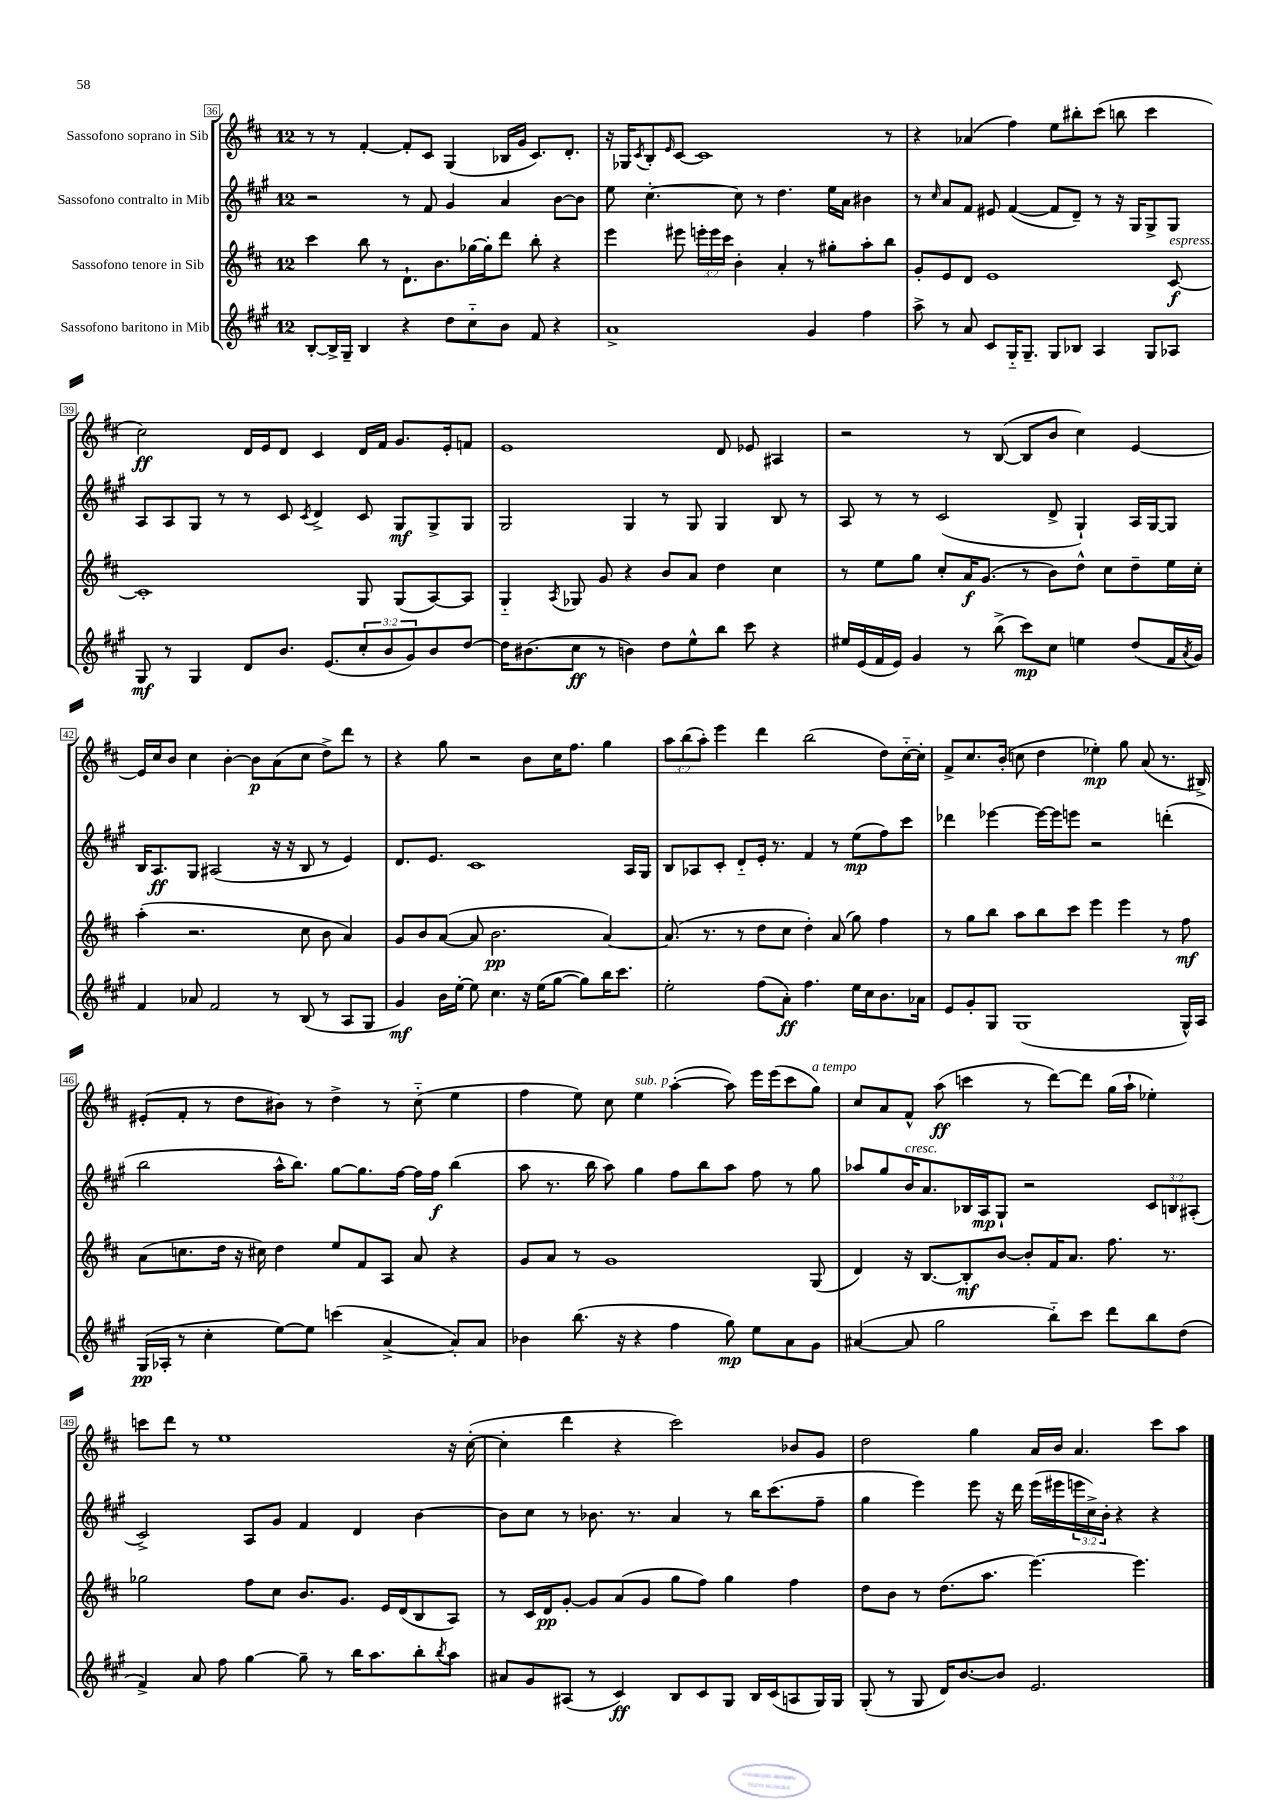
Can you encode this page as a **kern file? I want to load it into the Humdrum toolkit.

**kern	**dynam	**kern	**dynam	**kern	**dynam	**kern	**dynam
*part4	*part4	*part3	*part3	*part2	*part2	*part1	*part1
*staff4	*staff4	*staff3	*staff3	*staff2	*staff2	*staff1	*staff1
*I"Sassofono baritono in Mib	*	*I"Sassofono tenore in Sib	*	*I"Sassofono contralto in Mib	*	*I"Sassofono soprano in Sib	*
*clefG2	*	*clefG2	*	*clefG2	*	*clefG2	*
*k[f#c#g#]	*	*k[f#c#]	*	*k[f#c#g#]	*	*k[f#c#]	*
*M12/8	*	*M12/8	*	*M12/8	*	*M12/8	*
=36	=36	=36	=36	=36	=36	=36	=36
[8B'/L	.	4ccc#\	.	2r	.	8r	.
16B^/L]	.	.	.	.	.	8r	.
16G#~/JJ	.	.	.	.	.	.	.
4B/	.	8bb\	.	.	.	[4f#'/	.
.	.	8r	.	.	.	.	.
4r	.	8.d`\L	.	8r	.	8f#'/L]	.
.	.	.	.	8f#/	.	8c#/J	.
.	.	8.b\	.	.	.	.	.
8dd\L	.	.	.	4g#/	.	(4G/	.
8cc#\	.	[16gg-X\L	.	.	.	.	.
.	.	16gg-'\J]	.	.	.	.	.
8b\J	.	8ddd\J	.	4a/	.	16B-X/LL	.
.	.	.	.	.	.	16g/JJ	.
8f#/	.	8bb'\	.	.	.	8.c#/L)	.
4r	.	4r	.	[8b\L	.	.	.
.	.	.	.	.	.	8.d'/J	.
.	.	.	.	8b\J]	.	.	.
=37	=37	=37	=37	=37	=37	=37	=37
1a^	.	4eee\	.	8ee\	.	16r	.
.	.	.	.	.	.	16G-X/KL	.
.	.	.	.	.	.	8qc#/	.
.	.	.	.	[4.cc#'\	.	8B'/	.
.	.	.	.	.	.	16qqe/	.
.	.	8eee#X\	.	.	.	[8c#/J	.
.	.	24eeen'\LL	.	.	.	1c#]	.
.	.	24eee\	.	.	.	.	.
.	.	24ccc#\JJ	.	.	.	.	.
.	.	4b'\	.	8cc#\]	.	.	.
.	.	.	.	8r	.	.	.
.	.	4a'/	.	4.dd\	.	.	.
4g#/	.	8r	.	.	.	.	.
.	.	8gg#X'\L	.	16ee\LL	.	.	.
.	.	.	.	16a\JJ	.	.	.
4ff#\	.	8aa'\	.	4b#X\	.	.	.
.	.	8bb\J	.	.	.	8r	.
=38	=38	=38	=38	=38	=38	=38	=38
8aa^\	.	8g'/L	.	8r	.	4r	.
.	.	.	.	16qqcc#/	.	.	.
8r	.	8e/	.	8a/L	.	.	.
8a/	.	8d/J	.	8f#/J	.	(4a-X/	.
8c#/L	.	1e	.	8e#X/	.	.	.
16G#/K	.	.	.	([4f#/	.	4ff#\)	.
8.G#~/J	.	.	.	.	.	.	.
8G#/L	.	.	.	8f#/L]	.	8ee\L	.
8B-X/J	.	.	.	8d~/J)	.	8bb#X'\	.
4A/	.	.	.	8r	.	(8ccc#\J	.
.	.	.	.	16r	.	8bbn\	.
.	.	.	.	16G#/KL	.	.	.
8G#/L	.	.	.	8G#^/	.	4ccc#\	.
!	!	!LO:TX:a:i:t=espress.	!	!	!	!	!
8A-X/J	.	[8c#/	f	8G#/J	.	.	.
!!LO:LB:g=z
=39	=39	=39	=39	=39	=39	=39	=39
8G#/	mf	1c#']	.	8A/L	.	2cc#\)	ff
8r	.	.	.	8A/	.	.	.
4G#/	.	.	.	8G#/J	.	.	.
.	.	.	.	8r	.	.	.
8d/L	.	.	.	8r	.	16d/LL	.
.	.	.	.	.	.	16e/J	.
8.b/J	.	.	.	8c#/	.	8d/J	.
.	.	.	.	8qc#/	.	.	.
.	.	.	.	4d^/	.	4c#/	.
(8.e/L	.	.	.	.	.	.	.
12cc#'/	.	8G/	.	8c#/	.	16d/LL	.
.	.	.	.	.	.	16f#/JJ	.
12b/	.	.	.	.	.	.	.
.	.	(8G/L	.	8G#/L	mf	8.g/L	.
12g#/)	.	.	.	.	.	.	.
8b/	.	[8A/)	.	8G#^/	.	.	.
.	.	.	.	.	.	16e'/k	.
[8dd/J	.	8A/J]	.	8G#/J	.	8fn/J	.
=40	=40	=40	=40	=40	=40	=40	=40
16dd\KL]	.	4G/	.	2G#/	.	1e	.
(8.b#X\	.	.	.	.	.	.	.
.	.	8qA/	.	.	.	.	.
8cc#\J	ff	8G-X/	.	.	.	.	.
8r	.	8g/	.	.	.	.	.
4bn\)	.	4r	.	4G#/	.	.	.
8dd\L	.	8b/L	.	8r	.	.	.
8ee^^\	.	8a/J	.	8G#/	.	.	.
8bb\J	.	4dd\	.	4G#/	.	8d/	.
8ccc#\	.	.	.	.	.	8e-X/	.
4r	.	4cc#\	.	8B/	.	4A#X/	.
.	.	.	.	8r	.	.	.
=41	=41	=41	=41	=41	=41	=41	=41
16ee#X/LL	.	8r	.	8A/	.	2r	.
(16e/	.	.	.	.	.	.	.
16f#/	.	8ee\L	.	8r	.	.	.
16e/JJ)	.	.	.	.	.	.	.
4g#/	.	8gg\J	.	8r	.	.	.
.	.	8cc#'/L	.	(2c#/	.	.	.
8r	.	16a/K	f	.	.	8r	.
.	.	(8.g/J	.	.	.	.	.
(8bb^\	.	.	.	.	.	([8B/	.
8ccc#\L)	mp	8r	.	.	.	8B/L]	.
8cc#\J	.	8b\L)	.	8d^/	.	8b/J	.
4een\	.	8dd^^\J	.	4G#`/)	.	4cc#\)	.
.	.	8cc#\L	.	.	.	.	.
(8dd/L	.	8dd~\	.	16A/LL	.	[4e/	.
.	.	.	.	[16G#/J	.	.	.
16f#/L	.	16ee\L	.	8G#/J]	.	.	.
8qa/	.	.	.	.	.	.	.
16g#/JJ)	.	16cc#'\JJ	.	.	.	.	.
!!LO:LB:g=z
=42	=42	=42	=42	=42	=42	=42	=42
4f#/	.	(4aa'\	.	16B/KL	.	16e/LL]	.
.	.	.	.	8.A/	ff	16cc#/J	.
.	.	.	.	.	.	8b/J	.
8a-X/	.	2.r	.	8G#/J	.	4cc#\	.
2f#/	.	.	.	(2A#X/	.	.	.
.	.	.	.	.	.	[4b'\	.
.	.	.	.	.	.	8b\L]	p
8r	.	.	.	16r	.	(8a\	.
.	.	.	.	16r	.	.	.
(8B/	.	8cc#\	.	8B/	.	8cc#\J	.
8r	.	8b\	.	8r	.	8dd^\L)	.
8A/L	.	4a/)	.	4e/)	.	8ddd\J	.
8G#/J	.	.	.	.	.	8r	.
=43	=43	=43	=43	=43	=43	=43	=43
4g#/)	mf	8g/L	.	8.d/L	.	4r	.
.	.	8b/	.	.	.	.	.
.	.	.	.	8.e/J	.	.	.
16b\LL	.	([8a/J	.	.	.	8gg\	.
[16ee'\JJ	.	.	.	.	.	.	.
8ee\]	.	8a/]	.	1c#	.	2r	.
4.cc#\	.	2.b\	pp	.	.	.	.
16r	.	.	.	.	.	8b\L	.
(16ee\KL	.	.	.	.	.	.	.
[8gg#\J	.	.	.	.	.	16cc#\K	.
.	.	.	.	.	.	8.ff#\J	.
8gg#\L])	.	.	.	.	.	.	.
16bb\K	.	[4a/)	.	.	.	4gg\	.
8.ccc#\J	.	.	.	.	.	.	.
.	.	.	.	16A/LL	.	.	.
.	.	.	.	16G#/JJ	.	.	.
=44	=44	=44	=44	=44	=44	=44	=44
2ee'\	.	(8.a/]	.	8B/L	.	12aa\L	.
.	.	.	.	.	.	(12bb\	.
.	.	.	.	8A-X/	.	.	.
.	.	.	.	.	.	12aa'\J)	.
.	.	8.r	.	.	.	.	.
.	.	.	.	8c#'/J	.	4eee\	.
.	.	8r	.	8d/L	.	.	.
(8ff#\L	.	8dd\L	.	16e'/Jk	.	4ddd\	.
.	.	.	.	8.r	.	.	.
8a'\J)	ff	8cc#\J	.	.	.	.	.
4.ff#\	.	4dd'\)	.	4f#/	.	(2bb\	.
.	.	(8a/	.	8r	.	.	.
16ee\LL	.	8gg\)	.	(8ee\L	mp	.	.
16cc#\J	.	.	.	.	.	.	.
8.b\	.	4ff#\	.	8ff#\)	.	8dd\L)	.
.	.	.	.	8ccc#\J	.	[16cc#\L	.
16a-X\Jk	.	.	.	.	.	16cc#'\JJ]	.
=45	=45	=45	=45	=45	=45	=45	=45
8e/L	.	8r	.	4ddd-X\	.	8f#^/L	.
8g#'/	.	8gg\L	.	.	.	8.cc#/	.
8G#/J	.	8bb\J	.	[4eee-X\	.	.	.
.	.	.	.	.	.	(16b'/Jk	.
(1G#	.	8aa\L	.	.	.	8ccn\	.
.	.	8bb\	.	16eee-\LL_	.	4dd\	.
.	.	.	.	16eee-\J]	.	.	.
.	.	8ccc#\J	.	8eeen\J	.	.	.
.	.	4eee\	.	2r	.	4ee-X'\)	mp
.	.	4eee\	.	.	.	8gg\	.
.	.	.	.	.	.	(8a/	.
.	.	8r	.	(4dddn'\	.	8.r	.
16G#^^/LL)	.	8ff#\	mf	.	.	.	.
16A/JJ	.	.	.	.	.	16B#X^/)	.
!!LO:LB:g=z
=46	=46	=46	=46	=46	=46	=46	=46
(16G#/LL	pp	(8a\L	.	2bb\	.	(8e#X'/L	.
16A-X'/JJ	.	.	.	.	.	.	.
8r	.	8.ccn\	.	.	.	8f#'/J	.
4cc#'\	.	.	.	.	.	8r	.
.	.	16dd\Jk	.	.	.	.	.
.	.	16r	.	.	.	8dd\L	.
.	.	16cc#X\)	.	.	.	.	.
[8ee\L)	.	4dd\	.	16aa^^\KL	.	8b#X\J)	.
.	.	.	.	8.bb\J)	.	.	.
8ee\J]	.	.	.	.	.	8r	.
(4cccn\	.	8ee/L	.	[8gg#\L	.	4dd^\	.
.	.	8f#/	.	8.gg#\]	.	.	.
[4a^/	.	8A/J	.	.	.	8r	.
.	.	.	.	[16ff#\Jk	.	.	.
.	.	8a/	.	16ff#\LL]	.	(8cc#\	.
.	.	.	.	16ff#\JJ	f	.	.
8a'/L])	.	4r	.	(4bb\	.	4ee\	.
8a/J	.	.	.	.	.	.	.
=47	=47	=47	=47	=47	=47	=47	=47
4b-X\	.	8g/L	.	8aa\	.	4ff#\	.
.	.	8a/J	.	8.r	.	.	.
(8.bb\	.	8r	.	.	.	8ee\)	.
.	.	.	.	16bb\	.	.	.
.	.	1g	.	8aa\)	.	8cc#\	.
16r	.	.	.	.	.	.	.
!	!	!	!	!	!	!LO:TX:a:i:t=sub. p	!
4r	.	.	.	4gg#\	.	4ee\	.
4ff#\	.	.	.	8ff#\L	.	([4aa'\	.
.	.	.	.	8bb\	.	.	.
8gg#\)	mp	.	.	8aa\J	.	8aa\])	.
8ee\L	.	.	.	8ff#\	.	16eee\LL	.
.	.	.	.	.	.	(16eee\J	.
8a\	.	.	.	8r	.	8ccc#\	.
!	!	!	!	!	!	!LO:TX:a:i:t=a tempo	!
8g#\J	.	(8G/	.	8gg#\	.	8gg\J)	.
=48	=48	=48	=48	=48	=48	=48	=48
([4a#X/	.	4d/)	.	8aa-X/L	.	8cc#/L	.
.	.	.	.	8gg#/	.	8a/	.
!	!	!	!	!LO:TX:a:i:t=cresc.	!	!	!
8a#/]	.	16r	.	16b/K	.	8f#^^/J	.
.	.	[8.B/L	.	8.a/	.	.	.
2gg#\	.	.	.	.	.	(8aa\	ff
.	.	8B'/]	mf	16B-X/L	.	4cccn\	.
.	.	.	.	16A/J	mp	.	.
.	.	[8b/J	.	8G#`/J	.	.	.
.	.	8b'/L]	.	2r	.	8r	.
8bb\L)	.	16f#/K	.	.	.	[8ddd\L)	.
.	.	8.a/J	.	.	.	.	.
8ccc#\J	.	.	.	.	.	8ddd\J]	.
8ddd\L	.	8.ff#\	.	.	.	(16gg\LL	.
.	.	.	.	.	.	16aa`\JJ	.
8bb\	.	.	.	12c#/L	.	4ee-X'\)	.
.	.	8.r	.	.	.	.	.
.	.	.	.	12Bn/	.	.	.
(8dd\J	.	.	.	.	.	.	.
.	.	.	.	(12A#X'/J	.	.	.
!!LO:LB:g=z
=49	=49	=49	=49	=49	=49	=49	=49
4f#^/)	.	2gg-X\	.	2c#^/)	.	8cccn\L	.
.	.	.	.	.	.	8ddd\J	.
8a/	.	.	.	.	.	8r	.
8ff#\	.	.	.	.	.	1ee	.
[4gg#\	.	8ff#\L	.	8A/L	.	.	.
.	.	8cc#\J	.	8g#/J	.	.	.
8gg#~\]	.	8.b/L	.	4f#/	.	.	.
8r	.	.	.	.	.	.	.
.	.	8.g/J	.	.	.	.	.
16bb\KL	.	.	.	4d/	.	.	.
8.aa\	.	.	.	.	.	.	.
.	.	16e/LL	.	.	.	.	.
.	.	(16d/J	.	.	.	.	.
8bb'\	.	8B/	.	[4b\	.	.	.
8qbb/	.	.	.	.	.	.	.
8aa\J	.	8A/J)	.	.	.	16r	.
.	.	.	.	.	.	([16cc#'\	.
=50	=50	=50	=50	=50	=50	=50	=50
8a#X/L	.	8r	.	8b\L]	.	4cc#'\]	.
8g#/	.	16c#/LL	.	8cc#\J	.	.	.
.	.	16d/J	pp	.	.	.	.
(8A#X/J	.	[8g'/J	.	8r	.	4ddd\	.
8r	.	8g/L]	.	8.b-X\	.	.	.
4c#/)	ff	(8a/	.	.	.	4r	.
.	.	.	.	8.r	.	.	.
.	.	8g/J	.	.	.	.	.
8B/L	.	8gg\L	.	4a/	.	2ccc#\)	.
8c#/	.	8ff#\J)	.	.	.	.	.
8G#/J	.	4gg\	.	8r	.	.	.
16B/LL	.	.	.	16bb\KL	.	.	.
(16c#/J	.	.	.	(8.ccc#\	.	.	.
8An/	.	4ff#\	.	.	.	8b-X/L	.
16G#/L)	.	.	.	8ff#~\J	.	8g/J	.
16G#/JJ	.	.	.	.	.	.	.
=51	=51	=51	=51	=51	=51	=51	=51
(8G#'/	.	8dd\L	.	4gg#\	.	2dd\	.
8r	.	8b\J	.	.	.	.	.
8G#/	.	8r	.	4eee\)	.	.	.
16d/KL)	.	(8.dd\L	.	.	.	.	.
[8.b/	.	.	.	.	.	.	.
.	.	.	.	8eee\	.	4gg\	.
.	.	8.aa\J	.	.	.	.	.
8b/J]	.	.	.	16r	.	.	.
.	.	.	.	16ddd\	.	.	.
2.e/	.	[4.eee\)	.	(16eee\LL	.	16a/LL	.
.	.	.	.	16eee#X\	.	16b/JJ	.
.	.	.	.	24eeen\	.	4.a/	.
.	.	.	.	24cc#^\)	.	.	.
.	.	.	.	24b'\JJ	.	.	.
.	.	.	.	4r	.	.	.
.	.	4.eee\]	.	.	.	.	.
.	.	.	.	4r	.	8ccc#\L	.
.	.	.	.	.	.	8aa\J	.
==	==	==	==	==	==	==	==
*-	*-	*-	*-	*-	*-	*-	*-
